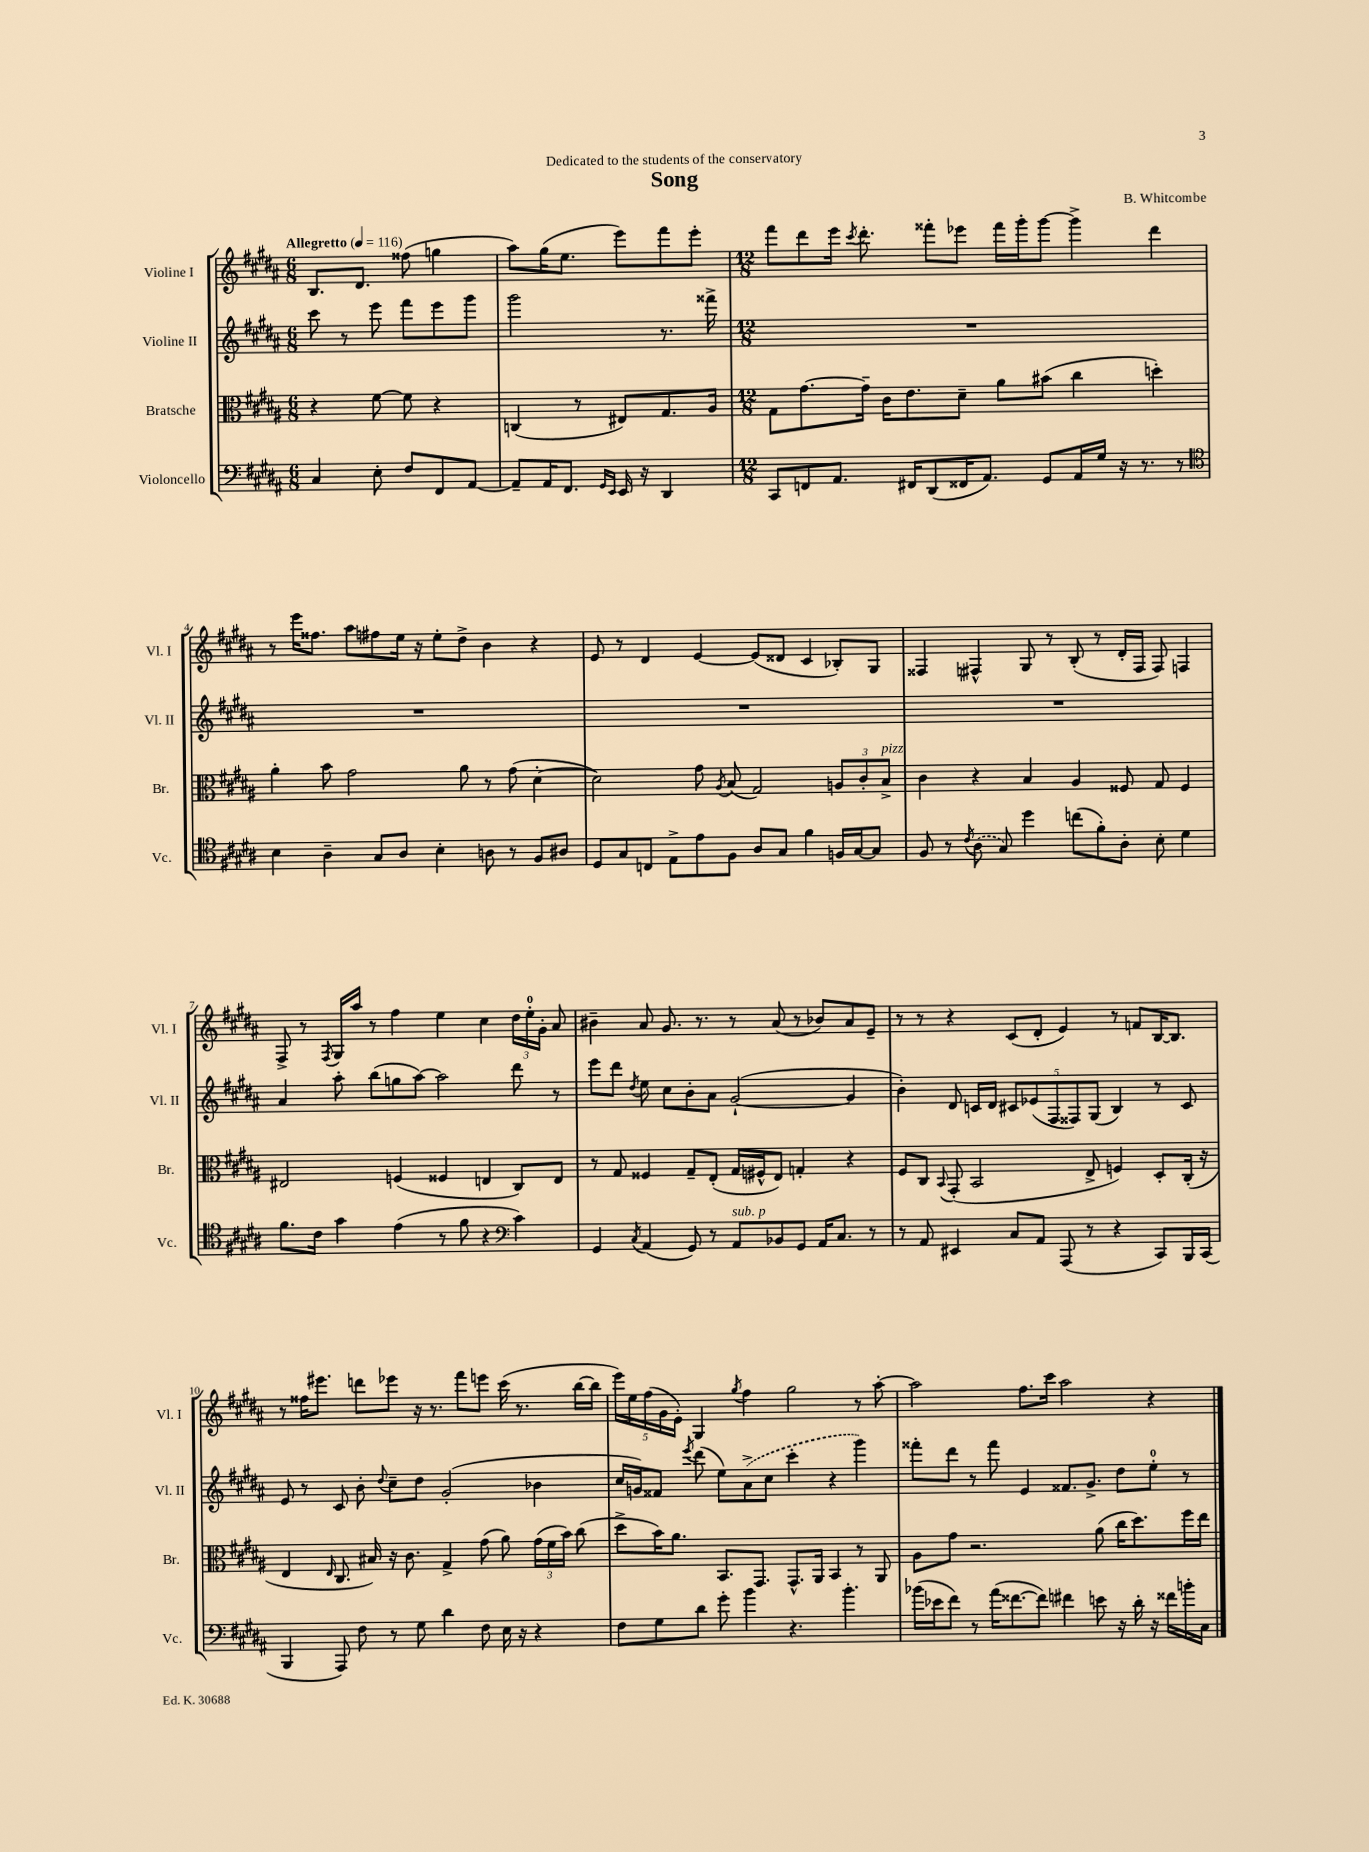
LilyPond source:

\header { title = "Song" composer = "B. Whitcombe" dedication = "Dedicated to the students of the conservatory" }
<<
\new StaffGroup <<
\new Staff = "s0" \with { instrumentName = "Violine I" shortInstrumentName = "Vl. I" } {
    \clef treble \key b \major \numericTimeSignature \time 6/8 \tempo "Allegretto" 4 = 116
    \autoBeamOff b8.[ dis'8.] fisis''8( g''4 |
    ais''8[) gis''16( e''8.] e'''8[) fis'''8 e'''8]-. |
    \numericTimeSignature \time 12/8 fis'''8[ dis'''8 e'''16] \acciaccatura { cis'''8 } dis'''8.-. fisis'''8[-. ees'''8] fisis'''16[ gis'''16-. gis'''8]~ gis'''4-> dis'''4 |
    r8 e'''16[ fisis''8.] ais''8[ fis''8 e''16] r16 e''8[-. dis''8]-> b'4 r4 |
    e'8 r8 dis'4 e'4~ e'8[( disis'8] cis'4 bes8[-.) gis8] |
    fisis4 fis4-^ gis8 r8 b8-.( r8 dis'16[-. fis16] fis8) f4 |
    fis8-> r8 \acciaccatura { fis8 } gis16[ ais''16] r8 fis''4 e''4 cis''4 \tuplet 3/2 { dis''16[ e''16-0-. gis'16]-. } ais'8 |
    bis'4-- ais'8 gis'8. r8. r8 ais'8( r8 bes'8[) ais'8 e'8]-- |
    r8 r8 r4 cis'8[( dis'8]-. e'4) r8 f'8[ b16~ b8.] |
    r8 fisis''16[ eis'''8.] d'''8[ ees'''8] r16 r8. fis'''8[ e'''8] cis'''16( r8. b''16[~ b''16] |
    \tuplet 5/4 { e'''16[) e''16 fis''16( gis'16 e'16]-.) } gis4 \acciaccatura { gis''8 } fis''4 gis''2 r8 ais''8~-. |
    ais''2 fis''8.[ cis'''16] ais''2 r4 \bar "|." |
}
\new Staff = "s1" \with { instrumentName = "Violine II" shortInstrumentName = "Vl. II" } {
    \clef treble \key b \major \numericTimeSignature \time 6/8
    \autoBeamOff cis'''8 r8 e'''8 fis'''8[ e'''8 gis'''8] |
    gis'''2 r8. fisis'''16-> |
    \numericTimeSignature \time 12/8 R1. |
    R1. |
    R1. |
    R1. |
    ais'4 ais''8-. b''8[( g''8 ais''8]~) ais''2 dis'''8 r8 |
    e'''8[ dis'''8] \acciaccatura { dis''8 } e''8 cis''8[ b'8-. ais'8] gis'2~-!( gis'4 |
    b'4-.) dis'8 c'16[ dis'16] \tuplet 5/4 { cis'8[ ees'8( fis8 fisis8) gis8]( } b4) r8 cis'8 |
    e'8 r8 cis'8 b'8-. \appoggiatura { dis''8 } cis''8[-- dis''8] gis'2-.( bes'4 |
    cis''16[ g'16) fisis'8] \acciaccatura { e'''8 } dis'''8( e''8[) \once \slurDashed ais'8->( cis''8] cis'''4-. r4 gis'''4) |
    fisis'''8[-. dis'''8] r8 fisis'''8 e'4 fisis'8.[ gis'8.]-> dis''8[ e''8]-0-. r8 \bar "|." |
}
\new Staff = "s2" \with { instrumentName = "Bratsche" shortInstrumentName = "Br." } {
    \clef alto \key b \major \numericTimeSignature \time 6/8
    \autoBeamOff r4 fis'8~ fis'8 r4 |
    c4( r8 eis8[) gis8. ais16] |
    \numericTimeSignature \time 12/8 gis8[ gis'8.~ gis'16]-- cis'16[ e'8. dis'8]-- ais'8[ bis'8]( cis''4 d''4-.) |
    ais'4-. b'8 gis'2 ais'8 r8 gis'8( dis'4~-. |
    dis'2) gis'8 \acciaccatura { ais8 } b8( gis2) \tuplet 3/2 { a8[ cis'8-. b8]->^\markup { \italic "pizz." } } |
    cis'4 r4 b4 ais4 fisis8 gis8 fisis4 |
    eis2 f4( fisis4 e4 cis8[) e8] |
    r8 gis8 fisis4 gis8[-- e8]-.( gis16[ fis16-^ e8]) g4-. r4 |
    fis8[ cis8] \appoggiatura { b,8 } gis,8-.( b,2 e8-> f4) dis8[-. cis16]-.( r16 |
    e4 \grace { e16 } cis8. bis16) r16 cis'8. gis4-> gis'8( ais'8) \tuplet 3/2 { gis'16[( fis'16 b'16]) } cis''8( |
    dis''8[-> b'16) ais'8.] b,8.[ gis,8.] gis,8.[-^ ais,16] b,4 r8 ais,8 |
    ais8[ gis'8] r2. ais'8( cis''16[ dis''8.) fis''16 e''16] \bar "|." |
}
\new Staff = "s3" \with { instrumentName = "Violoncello" shortInstrumentName = "Vc." } {
    \clef bass \key b \major \numericTimeSignature \time 6/8
    \autoBeamOff cis4 e8-. fis8[ fis,8 ais,8]~ |
    ais,8[-- ais,16 fis,8.] \grace { gis,16[ e,16] } e,16 r16 dis,4 |
    \numericTimeSignature \time 12/8 cis,8[ f,8 ais,8.] fis,16[ dis,8( fisis,16 ais,8.]) gis,8[ ais,16 gis16] r16 r8. r8 |
    \clef tenor b4 ais4-- gis8[ ais8] b4-. a8 r8 fis8[ ais8] |
    dis8[ gis8 c8] e8[-> e'8 fis8] ais8[ gis8] fis'4 f16[ gis16~ gis8] |
    fis8 r8 \acciaccatura { cis'8 } \once \slurDashed ais8( gis8) dis''4 c''8[( fis'8-.) ais8]-. b8-. dis'4 |
    fis'8.[ cis'16] gis'4 e'4( r8 fis'8 r4 \clef bass cis'4) |
    gis,4 \acciaccatura { cis8 } ais,4( gis,8) r8 ais,8[^\markup { \italic "sub. p" } bes,8 gis,8] ais,16[ cis8.] r8 |
    r8 ais,8 eis,4 cis8[ ais,8] ais,,8( r8 r4 cis,8[) b,,16 cis,16]( |
    b,,4 ais,,8) fis8 r8 gis8 dis'4 fis8 e16 r16 r4 |
    fis8[ gis8 dis'8] gis'8-. b'4 r4. b'4.-. |
    bes'16[( ees'16 fis'8]) r8 ais'16[( fisis'8.~ fisis'8]) fis'4 e'8 r16 dis'16-. r16 fisis'16[ b'16-. cis16] \bar "|." |
}
>>
>>
